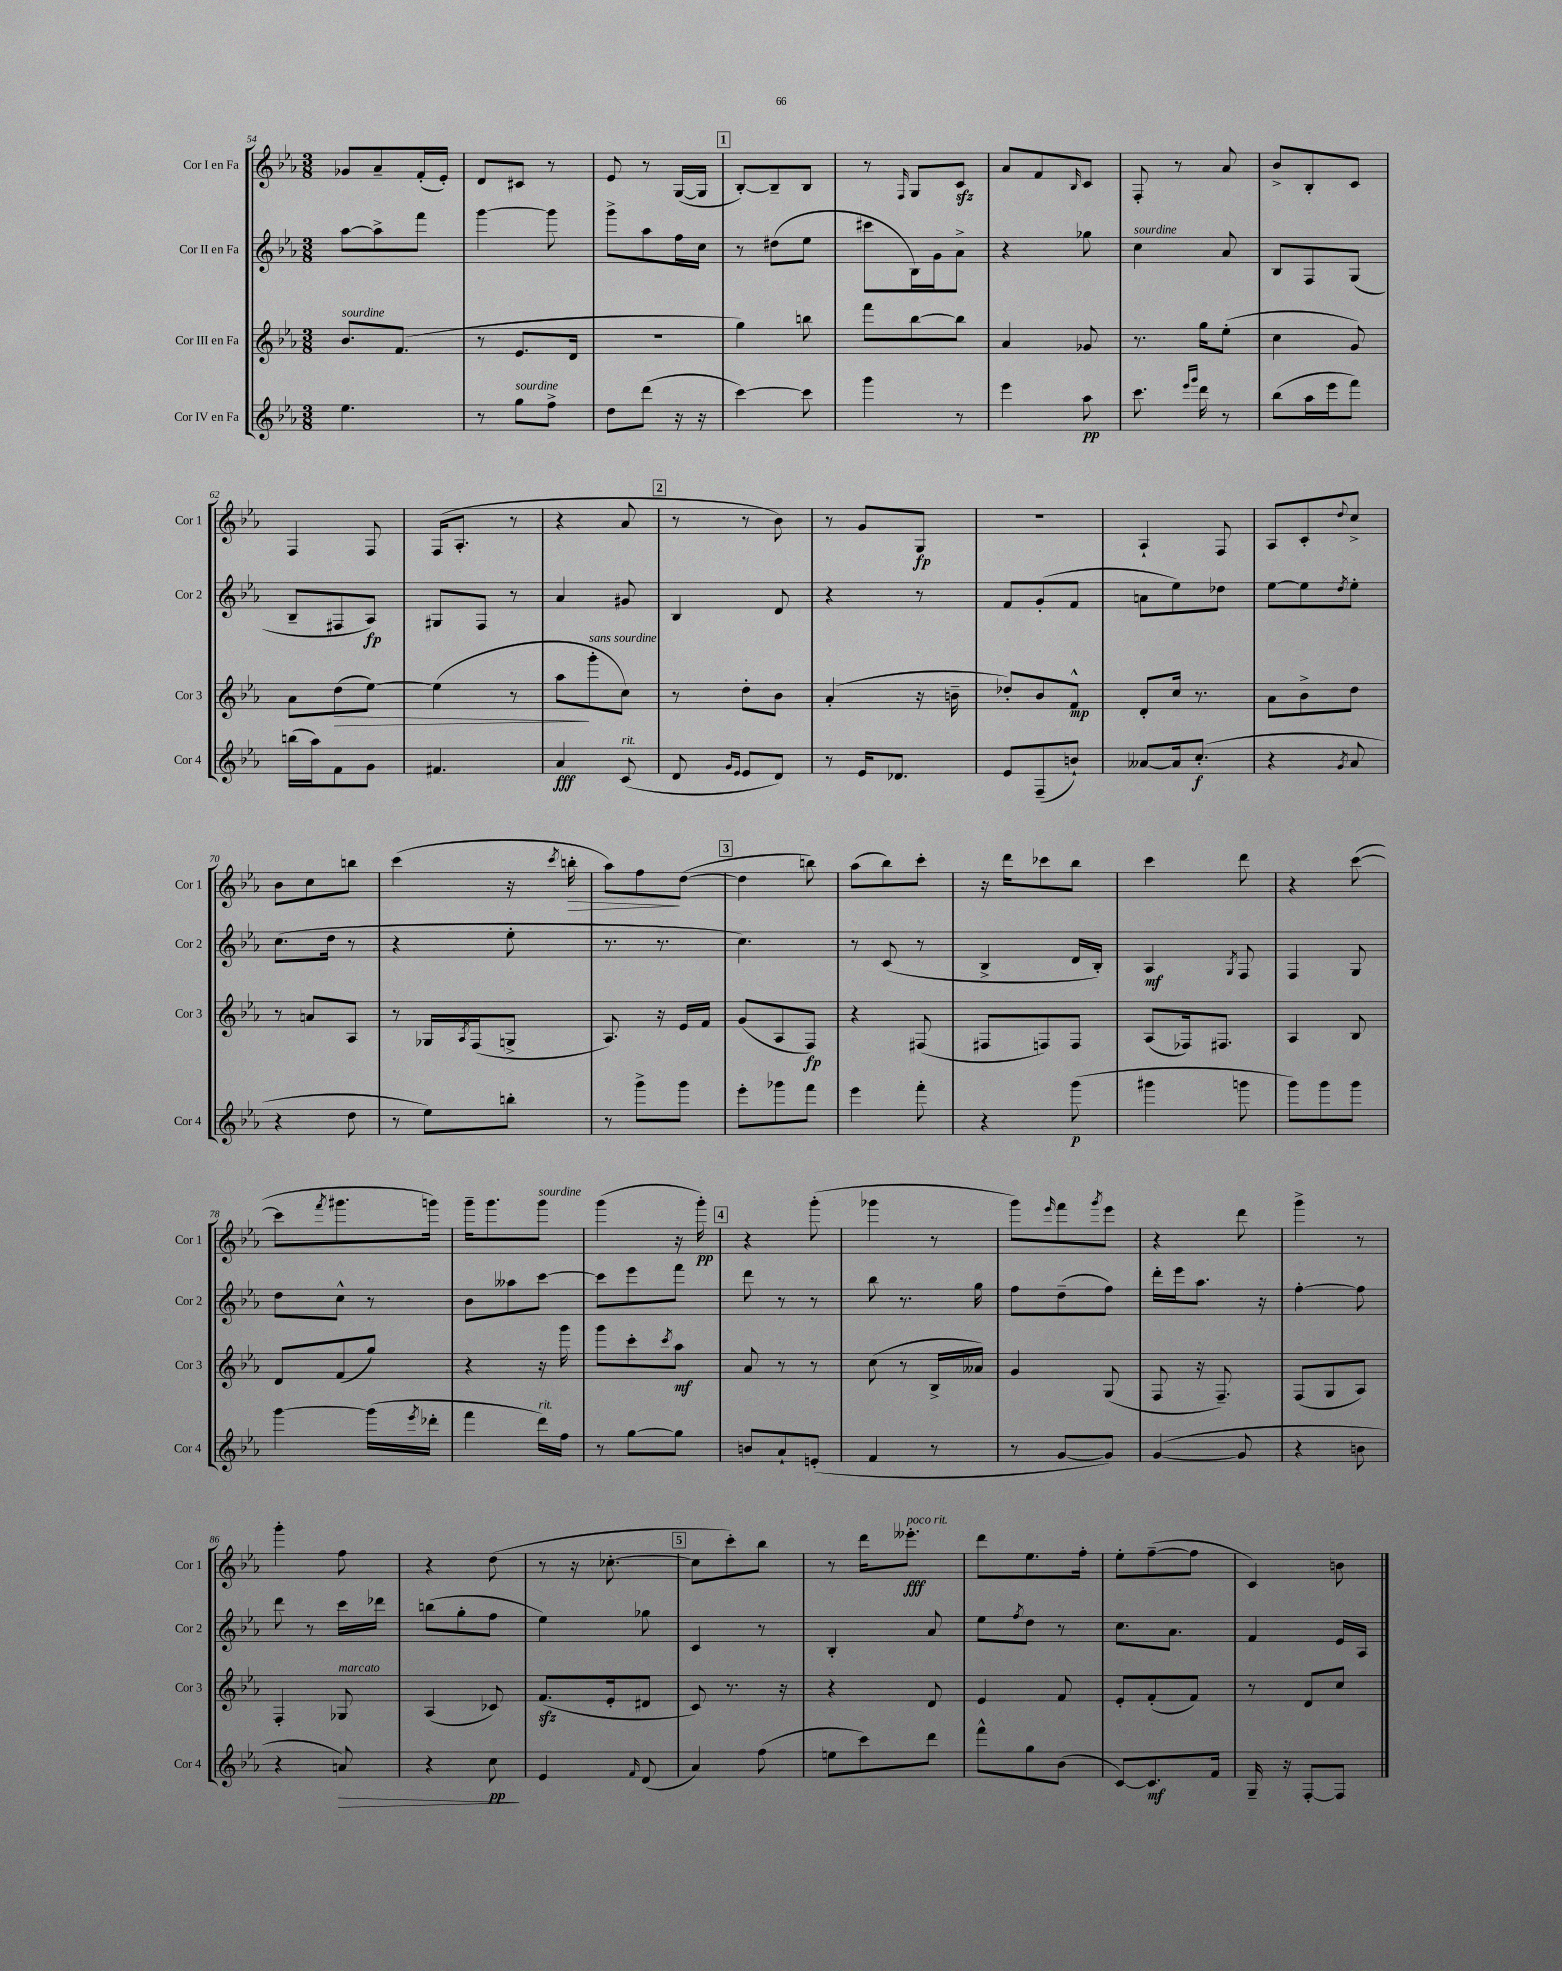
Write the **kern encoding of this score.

**kern	**kern	**kern	**kern
*staff4	*staff3	*staff2	*staff1
*clefG2	*clefG2	*clefG2	*clefG2
*k[b-e-a-]	*k[b-e-a-]	*k[b-e-a-]	*k[b-e-a-]
*M3/8	*M3/8	*M3/8	*M3/8
4.ee-\	8.b-/L	[8aa-\L	8g-/L
.	.	8aa-^\]	8a-~/
.	(8.f/J	.	.
.	.	8fff\J	(16f'/L
.	.	.	16e-'/JJ)
=	=	=	=
8r	8r	[4ggg\	8d/L
8gg\L	8.e-/L	.	8c#/J
8ff^\J	.	8ggg\]	8r
.	16d/Jk	.	.
=	=	=	=
8dd\L	4.r	8ggg^\L	8e-/
(8ddd\J	.	8aa-\	8r
16r	.	16ff\L	([16G/LL
16r	.	16cc\JJ	16G/]JJ
=	=	=	=
[4ccc\)	4gg\)	8r	[8B-'/L)
.	.	(8dd#\L	8B-~/]
8ccc\]	8bb\	8ee-\J	8B-/J
=	=	=	=
4ggg\	8fff\L	8ccc#\L	8r
.	.	.	16qqF/
.	[8bb-\	16B-\L)	8G/L
.	.	16g\J	.
8r	8bb-\]J	8a-^\J	8c/J
=	=	=	=
4eee-\	4a-/	4r	8a-/L
.	.	.	8f/
.	.	.	16qqB-/
8aa-\	8g-/	8gg-\	8c/J
=	=	=	=
8.ccc\	8.r	4cc\	8F'/
.	.	.	8r
16qqeee-/LL	.	.	.
16qqggg/JJ	.	.	.
16ddd\	16gg\LK	.	.
8r	(8ee-'\J	8a-/	8a-/
=	=	=	=
(8bb-\L	4cc\	8B-/L	8b-^/L
16aa-\L	.	8F/	8B-'/
16eee-\J	.	.	.
8fff\J)	8g/)	(8G/J	8c/J
=	=	=	=
(16bb\LL	8a-\L	8B-~/L	4F/
16aa-\J)	.	.	.
8f\	(8dd\	8F#/	.
8g\J	[8ee-\J)	8A-/J)	8F/
=	=	=	=
4.f#/	(4ee-\]	8G#/L	(16F/LK
.	.	.	8.A-'/J
.	.	8F/J	.
.	8r	8r	8r
=	=	=	=
4a-/	8aa-\L	4a-/	4r
.	8ggg'\	.	.
(8c/	8cc\J)	8g#/	8a-/
=	=	=	=
8d/	8r	4B-/	8r
16qqg/LL	.	.	.
16qqe-/JJ	.	.	.
8e-/L	8dd'\L	.	8r
8d/J)	8b-\J	8d/	8b-\)
=	=	=	=
8r	(4a-'/	4r	8r
16e-/LK	.	.	8g/L
8.d-/J	.	.	.
.	16r	8r	8G/J
.	16b~\	.	.
=	=	=	=
8e-/L	8dd-'/L)	8f/L	4.r
(8F~/	8b-/	(8g'/	.
8b`/J)	8f^^/J	8f/J	.
=	=	=	=
[8a--/L	8d'/L	8a\L	4A-`/
16a--/]k	16cc/Jk	8ee-\)	.
(8.cc'/J	8.r	.	.
.	.	8dd-\J	8F/
=	=	=	=
4r	8a-\L	[8ee-\L	8A-/L
.	8b-^\	8ee-\]	8c'/
8qg/	.	8qdd/	8qqdd/
8a-/	8dd\J	8ee-'\J	8cc^/J
=	=	=	=
4r	8r	(8.cc\L	8b-\L
.	8a/L	.	8cc\
.	.	16dd\Jk	.
8dd\	8A-/J	8r	8bb\J
=	=	=	=
8r	8r	4r	(4ccc\
8ee-\L)	16G-/LL	.	.
.	8qA-/	.	.
.	(16F/J	.	.
8bb'\J	8G^/J	8ee-'\	16r
.	.	.	8qccc/
.	.	.	16bb'\
=	=	=	=
8r	8.A-/)	8.r	8aa-\L)
8ggg^\L	.	.	8ff\
.	16r	8.r	.
8ggg\J	16e-/LL	.	([8dd\J
.	16f/JJ	.	.
=	=	=	=
8eee-'\L	(8g/L	4.cc\)	4dd\]
8ggg-\	8A-/	.	.
8fff\J	8F/J)	.	8bb\)
=	=	=	=
4eee-\	4r	8r	(8aa-\L
.	.	(8c/	8bb-\)
8fff'\	(8F#/	8r	8ccc'\J
=	=	=	=
4r	8F#/L	4B-^/	16r
.	.	.	16ddd\LK
.	8F/)	.	8ccc-\
(8ggg\	8F/J	16d/LL	8bb-\J
.	.	16B-'/JJ)	.
=	=	=	=
4ggg#\	(8A-/L	4A-/	4ccc\
.	16F-/k)	.	.
.	8.F#/J	.	.
.	.	8qG/	.
8ggg\	.	8F/	8ddd\
=	=	=	=
8ggg\L)	4A-/	4F/	4r
8ggg\	.	.	.
8ggg\J	8B-/	8G/	([8ccc\
=	=	=	=
[4ggg\	8d/L	8dd\L	8ccc\]L
.	.	.	8qfff/
.	(8f/	8cc^^\J	8.ggg#\
(16ggg\]LL	8gg/J)	8r	.
8qeee-/	.	.	.
16ddd-'\JJ	.	.	16ggg\Jk)
=	=	=	=
4fff\	4r	8b-\L	16ggg~\LK
.	.	.	8.ggg\
.	.	8aa--\	.
16ddd\LL)	16r	[8ccc\J	8ggg\J
16ff\JJ	16ggg\	.	.
=	=	=	=
8r	8ggg\L	8ccc\]L	(4ggg\
[8gg\L	8ccc'\	8eee-\	.
.	8qccc/	.	.
8gg\]J	8aa-\J	8fff\J	16r
.	.	.	16ggg'\)
=	=	=	=
8b/L	8a-/	8ddd\	4r
8a-`/	8r	8r	.
(8e'/J	8r	8r	(8ggg'\
=	=	=	=
4f/	(8cc\	8bb-\	4ggg-\
.	8r	8.r	.
8r	16B-^/LL	.	8r
.	16a--/JJ)	16gg\	.
=	=	=	=
8r	4g/	8ff\L	8ggg\L)
.	.	.	16qqeee-/
[8g/L	.	(8dd~\	8fff\
.	.	.	8qggg/
8g/]J)	(8G/	8ff\J)	8eee-\J
=	=	=	=
([4g/	8F/	16ddd'\LL	4r
.	.	16eee-\J	.
.	16r	8.aa-\J	.
.	8.F~/)	.	.
8g/]	.	.	8ddd\
.	.	16r	.
=	=	=	=
4r	(8F/L	[4ff'\	4ggg^\
.	8G/	.	.
8b\	8A-/J)	8ff\]	8r
=	=	=	=
4r	4F'/	8ddd\	4ggg'\
.	.	8r	.
8a/)	8G-/	16ccc\LL	8ff\
.	.	16ddd-\JJ	.
=	=	=	=
4r	(4A-/	(8bb\L	4r
.	.	8gg'\	.
8cc\	8c-/)	8ff\J	(8dd\
=	=	=	=
4e-/	(8.f/L	4ee-\)	8r
.	.	.	16r
.	16e-'/k	.	[8.cc-'\
16qqf/	.	.	.
(8d/	8d#/J	8gg-\	.
=	=	=	=
4a-/)	8c/)	4c/	8cc-\]L
.	8.r	.	8ccc'\)
(8ff\	.	8r	8bb-\J
.	16r	.	.
=	=	=	=
8ee\L	4r	4B-'/	8r
8ccc\)	.	.	16ddd\LK
.	.	.	8.eee--'\J
8ddd\J	8d/	8a-/	.
=	=	=	=
8fff^^\L	4e-/	8ee-\L	8ddd\L
.	.	8qff/	.
8gg\	.	8dd\J	8.ee-\
(8b-\J	8f/	8r	.
.	.	.	16ff'\Jk
=	=	=	=
[8c/L)	8e-'/L	8.cc\L	8ee-'\L
8.c/]	(8f'/	.	([8ff~\
.	.	8.a-\J	.
.	8f/J)	.	8ff\]J
16f/Jk	.	.	.
=	=	=	=
16G~/	8r	4f/	4c/)
16r	.	.	.
[8F'/L	8d/L	.	.
8F/]J	8cc/J	16e-/LL	8b\
.	.	16A-/JJ	.
==	==	==	==
*-	*-	*-	*-
